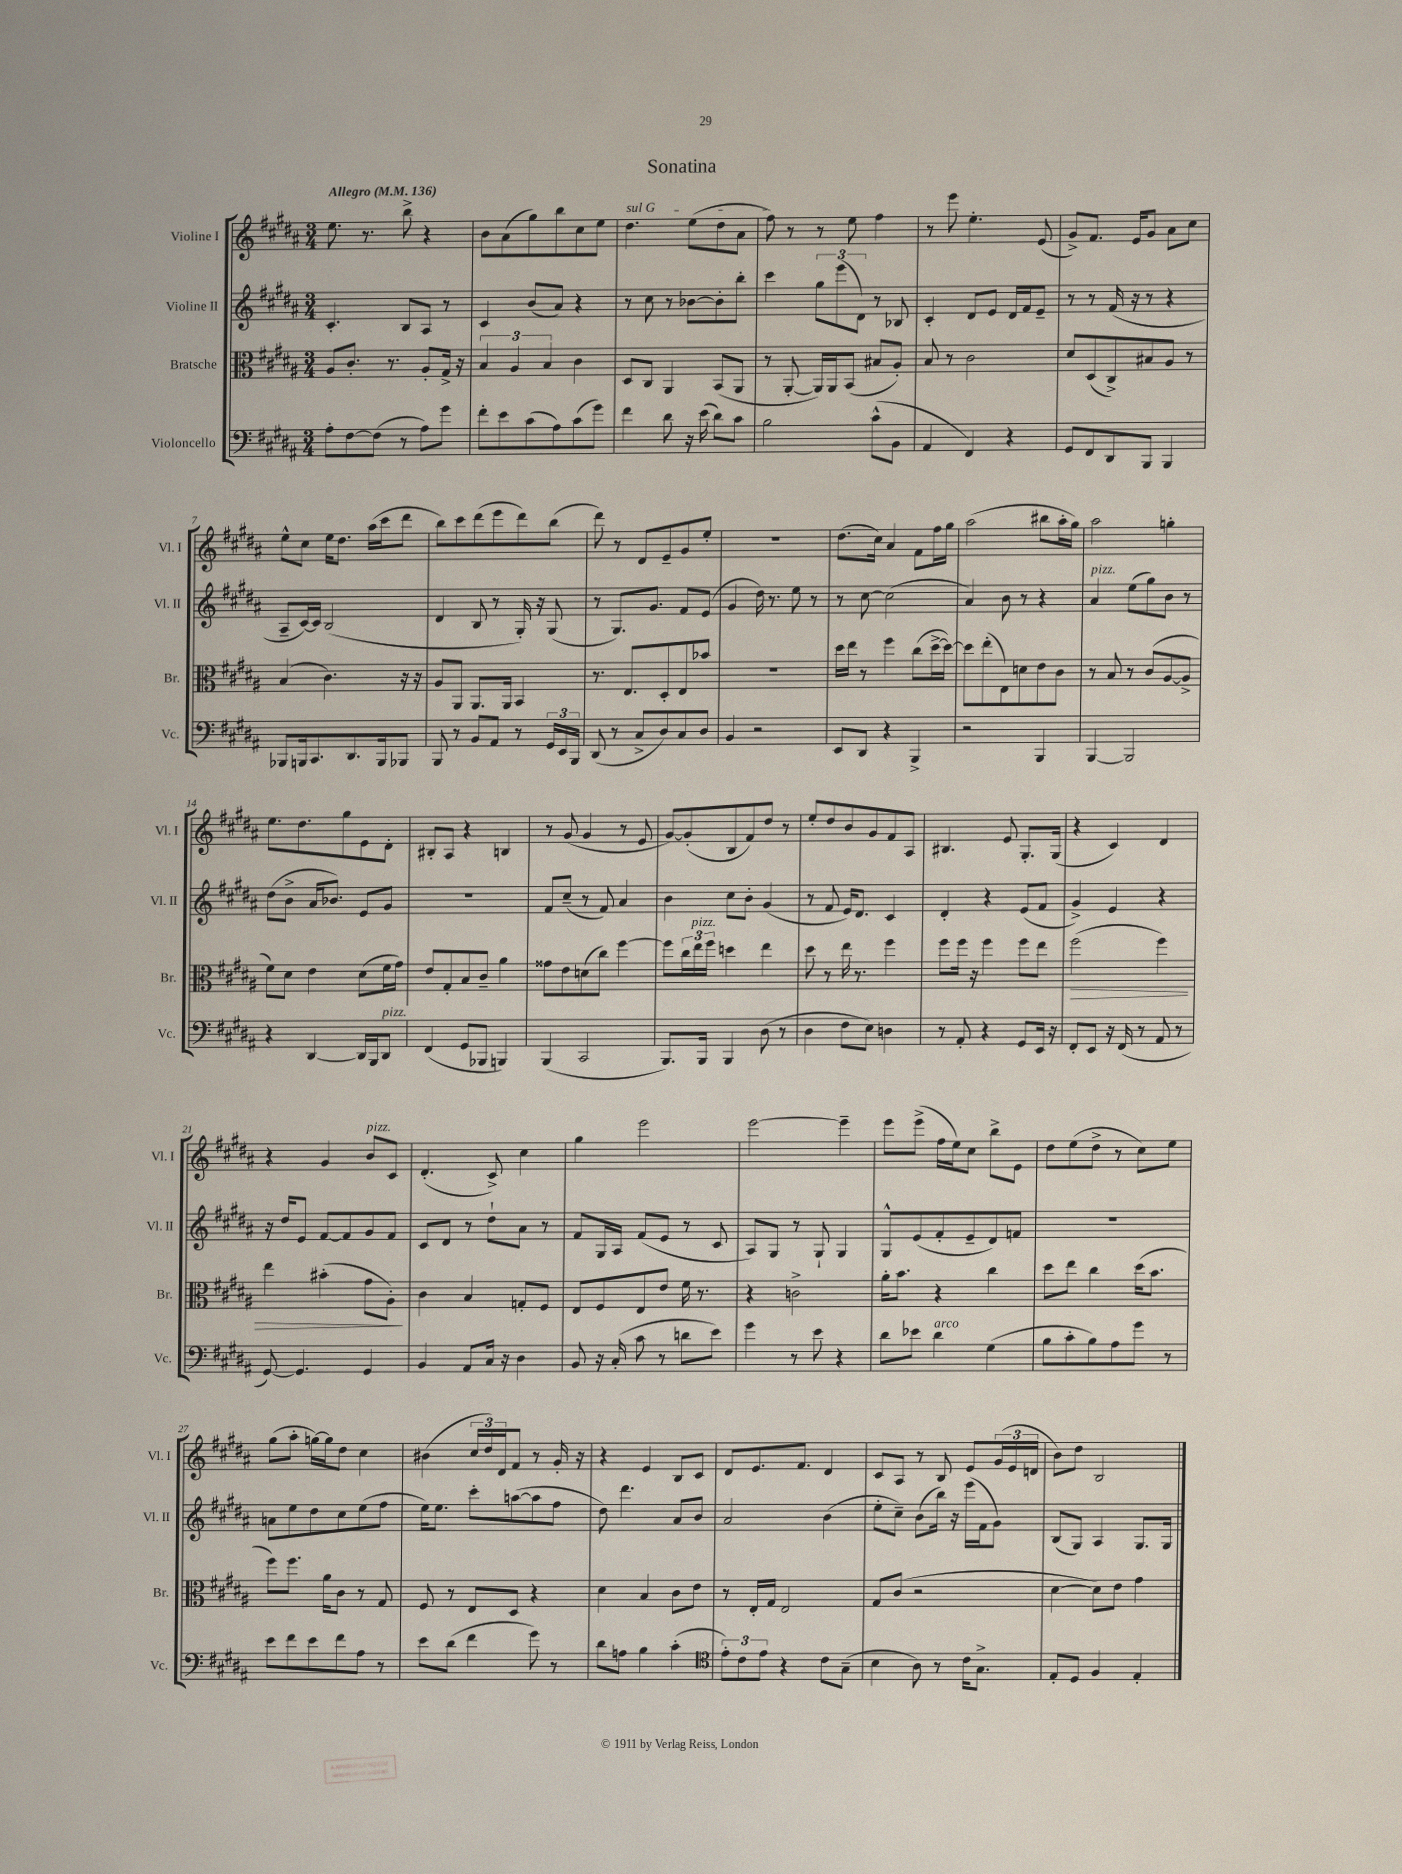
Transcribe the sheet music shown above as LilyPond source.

\header { title = "Sonatina" }
<<
\new StaffGroup <<
\new Staff = "s0" \with { instrumentName = "Violine I" shortInstrumentName = "Vl. I" } {
    \clef treble \key b \major \numericTimeSignature \time 3/4 \tempo "Allegro" 4 = 136
    e''8. r8. b''8-> r4 |
    b'8 ais'8( gis''8) b''8 cis''8 e''8 |
    \once \override TextSpanner.bound-details.left.text = \markup { \italic "sul G" } dis''4.\startTextSpan e''8( dis''8 ais'8 |
    fis''8\stopTextSpan) r8 r8 e''8 fis''4 |
    r8 e'''8 e''4.-. e'8( |
    gis'8->) fis'8. e'16 gis'8 ais'8 cis''8 |
    e''8-^ cis''8 e''16 dis''8. ais''16( cis'''16 dis'''8 |
    b''8) cis'''8 dis'''8( e'''8 dis'''8) b''8( |
    dis'''8) r8 dis'8 e'8-- gis'8 e''8-. |
    r2. |
    dis''8.( cis''16) ais'4 fis'8 fis''16 gis''16 |
    ais''2( bis''8 ais''16-. gis''16) |
    ais''2 g''4-. |
    e''8. dis''8. gis''8 e'8 dis'8-. |
    bis8-. ais8 r4 b4 |
    r8 gis'8( gis'4 r8 e'8 |
    gis'8~) gis'8-.( b8 fis'8) dis''8 r8 |
    e''8-. dis''8 b'8 gis'8 fis'8 ais8 |
    bis4. e'8 gis8.-. gis16( |
    r4 cis'4) dis'4 |
    r4 gis'4 b'8^\markup { \italic "pizz." } cis'8 |
    dis'4.-.( cis'8->) cis''4 |
    gis''4 e'''2 |
    e'''2~ e'''4-- |
    e'''8 e'''8->( fis''16 e''16) cis''8 b''8-> e'8 |
    dis''8 e''8( dis''8-> r8 cis''8) e''8 |
    gis''8( ais''8-. g''16~) g''16 dis''8 cis''4 |
    bis'4( \tuplet 3/2 { cis''16 dis''16) dis'16 } fis'8 r8 gis'16-. r16 |
    r4 e'4 b8 cis'8 |
    dis'8 e'8. fis'8. dis'4 |
    cis'8 ais8 r8 b8 e'8 \tuplet 3/2 { gis'16( e'16 d'16 } |
    b'8) dis''8 b2 \bar "|." |
}
\new Staff = "s1" \with { instrumentName = "Violine II" shortInstrumentName = "Vl. II" } {
    \clef treble \key b \major \numericTimeSignature \time 3/4
    cis'4.-. b8 ais8 r8 |
    cis'4 b'8( ais'8) r4 |
    r8 cis''8 r8 bes'8~ bes'8-. b''8-. |
    cis'''4 \tuplet 3/2 { gis''8 e'''8( dis'8) } r8 bes8 |
    cis'4-. dis'8 e'8 dis'16 fis'16 e'8-- |
    r8 r8 fis'16( r16 r8 r4 |
    ais8-- cis'16~) cis'16 b2( |
    dis'4 b8 r8 gis16-.) r16 gis8( |
    r8 gis8.) gis'8. fis'8 e'8( |
    gis'4 dis''16) r8. e''8 r8 |
    r8 cis''8~ cis''2( |
    ais'4) b'8 r8 r4 |
    ais'4^\markup { \italic "pizz." } e''8( gis''8) b'8 r8 |
    dis''8( b'8-> ais'16 bes'8.) e'8 gis'8 |
    R2. |
    fis'8 cis''8--( r8 fis'8) ais'4 |
    b'4 cis''8 b'8-. gis'4( |
    r8 fis'8 e'16) dis'8. cis'4 |
    dis'4-. r4 e'8( fis'8 |
    gis'4->) e'4 r4 |
    r16 dis''16 e'8 fis'8~ fis'8 gis'8 fis'8 |
    cis'8 dis'8 r8 dis''8-! ais'8 r8 |
    fis'8 gis16 ais16 fis'8( e'8 r8 cis'8 |
    ais8) gis8 r8 gis8-! gis4 |
    gis8-^ e'8( fis'8-. e'8-- dis'8) f'8 |
    R2. |
    a'8 e''8 dis''8 cis''8 e''8( fis''8 |
    e''16) e''8. cis'''8-. a''8~( a''8 fis''8 |
    dis''8) dis'''4. ais'8 b'8 |
    ais'2 b'4( |
    e''8-. cis''8--) b'8( b''16) r16 e'''16( fis'16 gis'8) |
    b8( gis8) ais4 gis8. gis16 \bar "|." |
}
\new Staff = "s2" \with { instrumentName = "Bratsche" shortInstrumentName = "Br." } {
    \clef alto \key b \major \numericTimeSignature \time 3/4
    ais8 cis'8.-. r8. ais8-. gis16-> r16 |
    \tuplet 3/2 { b4 ais4 b4 } cis'4 |
    dis8 cis8 ais,4 b,8( ais,8 |
    r8 ais,8~-. ais,16) ais,16 b,8( bis8 ais8-.) |
    b8 r8 cis'2 |
    dis'8 dis8( cis8->) bis8 ais8 r8 |
    b4( cis'4.) r16 r16 |
    ais8 ais,8 ais,8. ais,16 b,4 |
    r8. e8. dis8-. e8 bes'8 |
    R2. |
    dis''16 e''16 r8 fis''4 cis''8( dis''16~-> dis''16~) |
    dis''8 e''8-.( e8) d'8 e'8 cis'8 |
    r8 b8 r8 cis'8( ais8~ ais8-> |
    fis'8) dis'8 e'4 dis'8( fis'16 gis'16) |
    e'8 gis8-. b8 cis'8-- ais'4 |
    gisis'8 e'8 d'8( cis''8) fis''4~ |
    fis''8 \tuplet 3/2 { cis''16 e''16^\markup { \italic "pizz." } fis''16 } d''4 e''4 |
    dis''8 r8 e''16 r8. fis''4 |
    fis''8 fis''16 r16 fis''4 fis''8 e''8 |
    fis''2\>( fis''4) |
    e''4 bis'4-.( gis'8 ais8-.\!) |
    cis'4 b4 g8-. fis8 |
    e8 fis8 e8 e'8 fis'16 r8. |
    r4 c'2-> |
    ais'16-. b'8. r4 cis''4 |
    dis''8 e''8 cis''4 dis''16( b'8. |
    fis''8) fis''8. ais'16 cis'8 r8 gis8 |
    fis8 r8 e8 dis8 r4 |
    dis'4 b4 cis'8 e'8 |
    r8 e16-. gis16 e2 |
    gis8 cis'8( r2 |
    dis'4~ dis'8) e'8 gis'4 \bar "|." |
}
\new Staff = "s3" \with { instrumentName = "Violoncello" shortInstrumentName = "Vc." } {
    \clef bass \key b \major \numericTimeSignature \time 3/4
    ais8-. fis8~ fis8( r8 ais8) gis'8 |
    fis'8-. e'8 cis'8( ais8) cis'8( gis'8) |
    fis'4 dis'8 r16 e'16( dis'8) cis'8 |
    b2 cis'8-^( b,8 |
    ais,4 fis,4) r4 |
    gis,8 fis,8 dis,8 b,,8 b,,4 |
    bes,,8 b,,16 cis,8. dis,8. b,,16 bes,,8 |
    b,,8 r8 b,8 ais,8 r8 \tuplet 3/2 { gis,16 e,16 b,,16 } |
    dis,8( r8 cis8-> dis8) cis8 dis8 |
    b,4 r2 |
    e,8 dis,8 r4 b,,4-> |
    r2 b,,4 |
    b,,4~ b,,2 |
    r4 dis,4~ dis,16 b,,16 dis,8^\markup { \italic "pizz." } |
    fis,4( gis,8 bes,,8 b,,4) |
    b,,4( cis,2 |
    b,,8.) b,,16 b,,4 dis8( r8 |
    dis4 fis8 e8) d4 |
    r8 ais,8-. r4 gis,8 e,16 r16 |
    fis,8-. e,8 r16 fis,16( r8 ais,8 r8 |
    gis,8~) gis,4. gis,4 |
    b,4 ais,8 cis16 r16 dis4 |
    b,8 r16 cis16-.( cis'8 r8 d'8 e'8) |
    gis'4 r8 e'8 r4 |
    dis'8 ees'8 dis'4^\markup { \italic "arco" } gis4( |
    b8 cis'8-. b8) ais8 gis'8 r8 |
    e'8 fis'8 e'8 fis'8 ais8 r8 |
    e'8 dis'8( fis'4 gis'8) r8 |
    dis'8 a8 b4 cis'4-.( |
    \clef tenor \tuplet 3/2 { e'8-.) cis'8 e'8 } r4 cis'8 gis8--( |
    b4 ais8) r8 cis'16 gis8.-> |
    e8-. dis8 fis4 e4-. \bar "|." |
}
>>
>>
